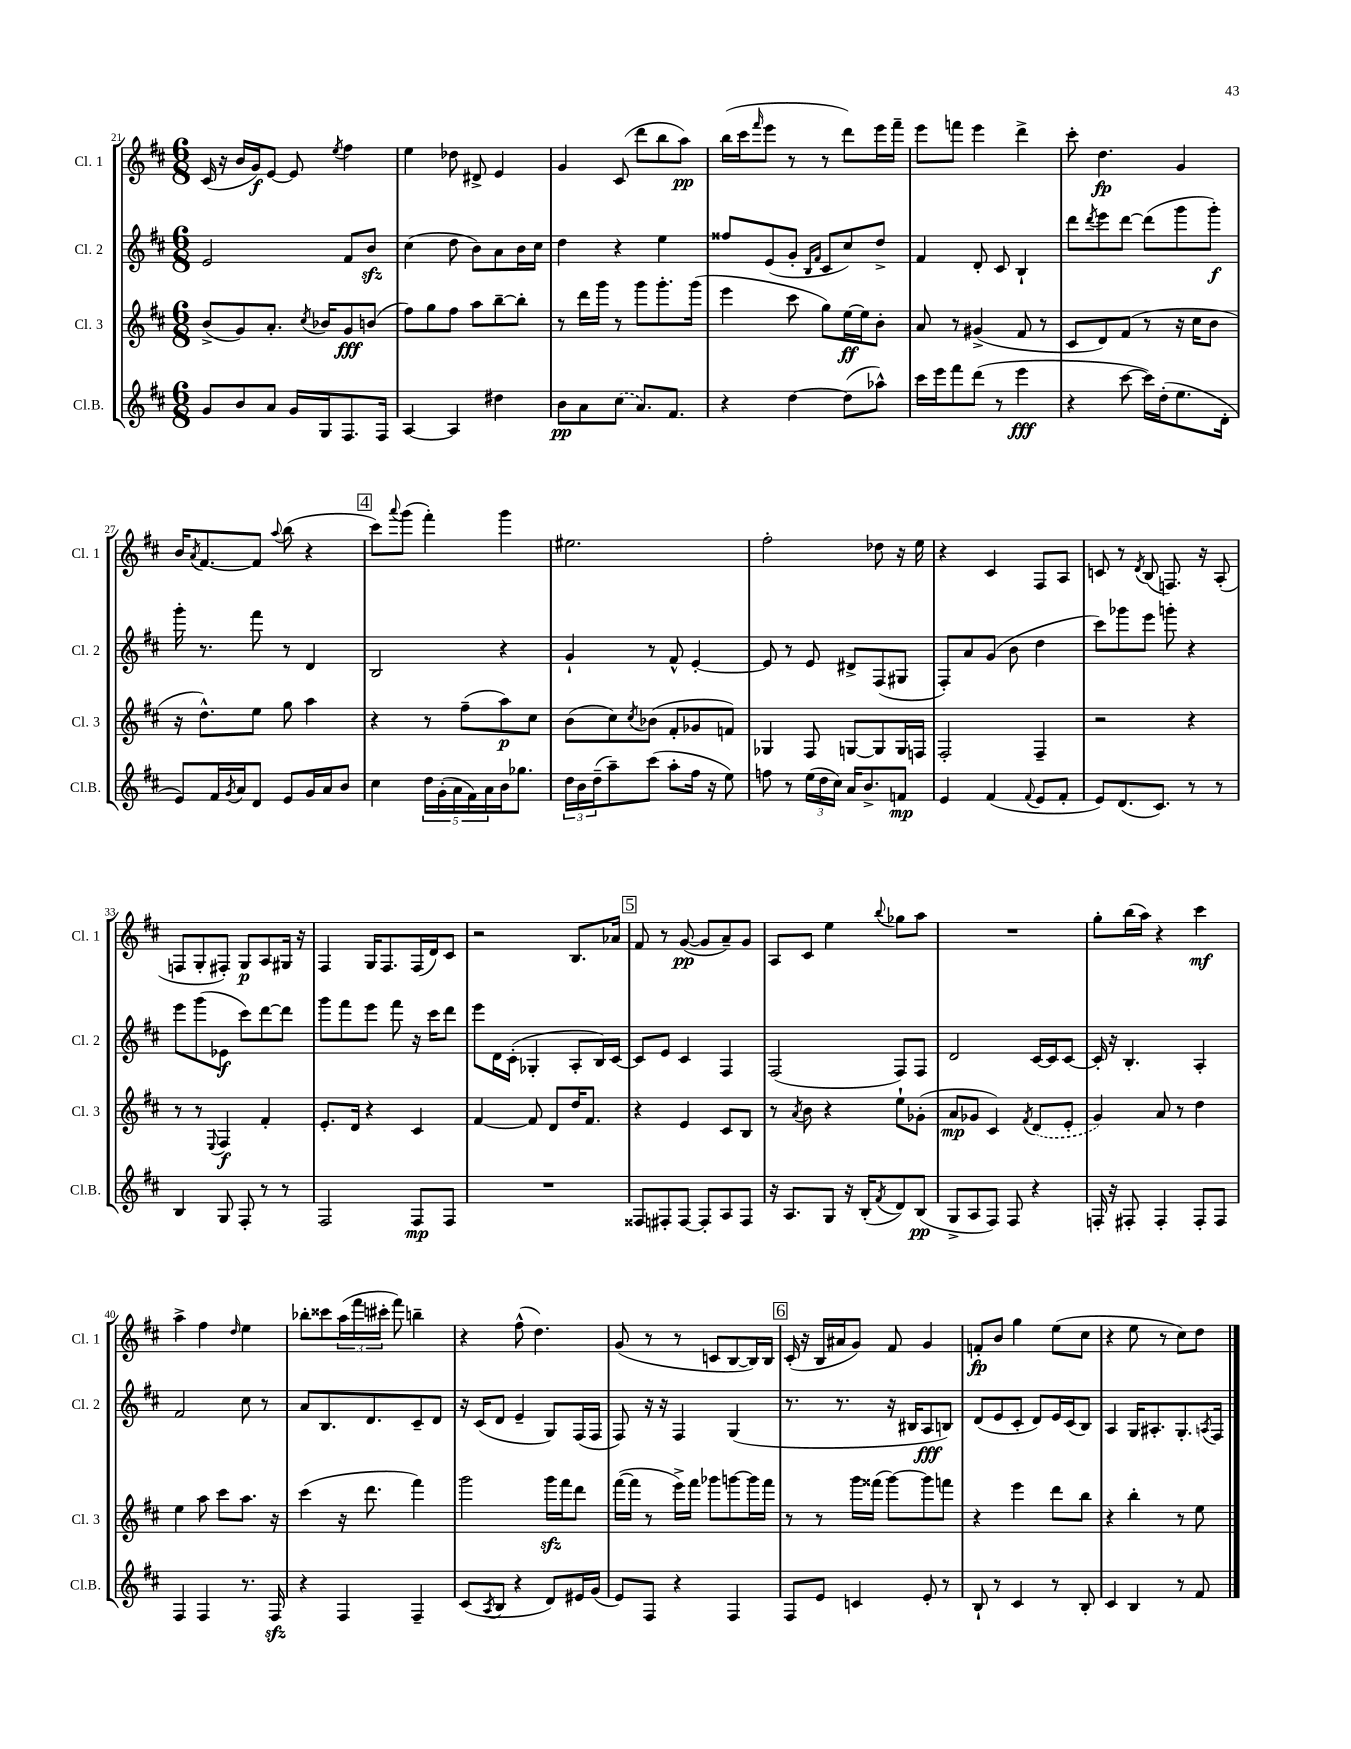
<<
\new StaffGroup <<
\new Staff = "s0" \with { instrumentName = "Cl. 1" shortInstrumentName = "Cl. 1" } {
    \clef treble \key d \major \numericTimeSignature \time 6/8
    cis'16( r16 b'16 g'16\f) e'8~ e'8 \acciaccatura { e''8 } fis''4 |
    e''4 des''8 dis'8-> e'4 |
    g'4 cis'8( d'''8 b''8 a''8\pp) |
    b''16( cis'''16 \grace { fis'''16 } e'''8 r8 r8 d'''8) e'''16 fis'''16-- |
    e'''8 f'''8 e'''4 d'''4-> |
    cis'''8-. d''4.\fp g'4 |
    b'16 \acciaccatura { a'8 } fis'8.~ fis'8 \appoggiatura { a''8 } b''8( r4 |
    \mark \markup { \box "4" } cis'''8) \appoggiatura { a'''8 } g'''8( fis'''4-.) g'''4 |
    eis''2. |
    fis''2-. des''8 r16 e''16 |
    r4 cis'4 fis8 a8 |
    c'8 r8 \acciaccatura { d'8 } b8( f8.) r16 a8-.( |
    f8 g8-. fis8-.) g8\p a8 gis16 r16 |
    fis4 g16 fis8. fis16( d'16) cis'8 |
    r2 b8. aes'16 |
    \mark \markup { \box "5" } fis'8 r8 g'8~\pp( g'8 a'8--) g'8 |
    a8 cis'8 e''4 \appoggiatura { b''8 } ges''8 a''8 |
    R2. |
    g''8-. b''16( a''16) r4 cis'''4\mf |
    a''4-> fis''4 \grace { d''16 } e''4 |
    bes''8-. cisis'''8 \tuplet 3/2 { a''16( fis'''16 cis'''16-. } fis'''8) b''4-- |
    r4 fis''8-^( d''4.) |
    g'8( r8 r8 c'8 b8~ b16) b16 |
    \mark \markup { \box "6" } cis'16-.( r16 b16 ais'16 g'8) fis'8 g'4 |
    f'8-.\fp b'8 g''4 e''8( cis''8 |
    r4 e''8 r8 cis''8) d''8 \bar "|." |
}
\new Staff = "s1" \with { instrumentName = "Cl. 2" shortInstrumentName = "Cl. 2" } {
    \clef treble \key d \major \numericTimeSignature \time 6/8
    e'2 fis'8 b'8\sfz |
    cis''4( d''8 b'8) a'8 b'16 cis''16 |
    d''4 r4 e''4 |
    fisis''8 e'8( g'8-. \grace { b16 fis'16 } cis'8 cis''8) d''8-> |
    fis'4 d'8-. cis'8 b4-! |
    d'''8 \acciaccatura { d'''8 } e'''8 d'''8~ d'''8( g'''8 g'''8-.\f) |
    g'''16-. r8. fis'''8 r8 d'4 |
    \mark \markup { \box "4" } b2 r4 |
    g'4-! r8 fis'8-^ e'4~-. |
    e'8 r8 e'8 dis'8-> fis8( gis8 |
    fis8-.) a'8 g'8( b'8 d''4 |
    cis'''8) ges'''8 e'''8 g'''8-. r4 |
    e'''8 g'''8( ees'8\f cis'''8) d'''8~ d'''8 |
    g'''8 fis'''8 e'''8 fis'''8 r16 cis'''16 d'''8 |
    e'''8 d'16 cis'16-.( ges4-. a8-. b16) cis'16~ |
    \mark \markup { \box "5" } cis'8 e'8 cis'4 fis4 |
    fis2( fis8) fis8 |
    d'2 cis'16~ cis'16 cis'8~ |
    cis'16-. r16 b4.-. a4-. |
    fis'2 cis''8 r8 |
    a'8 b8. d'8. cis'8-- d'8 |
    r16 cis'16( d'8 e'4-- g8) fis16( fis16 |
    fis8) r16 r16 fis4 g4( |
    \mark \markup { \box "6" } r8. r8. r16 bis16 a8\fff b8) |
    d'8( e'8 cis'8-. d'8) e'16 cis'16( b8) |
    a4 g16 ais8.-. g8.-. \acciaccatura { a8 } fis16 \bar "|." |
}
\new Staff = "s2" \with { instrumentName = "Cl. 3" shortInstrumentName = "Cl. 3" } {
    \clef treble \key d \major \numericTimeSignature \time 6/8
    b'8->( g'8) a'8.-. \acciaccatura { cis''8 } bes'16 g'8\fff b'8( |
    fis''8) g''8 fis''8 a''8 b''8~-- b''8-. |
    r8 d'''16 g'''16 r8 g'''8 g'''8.-. g'''16( |
    e'''4 cis'''8 g''8) e''16~\ff e''16 b'8-. |
    a'8 r8 gis'4->( fis'8 r8 |
    cis'8 d'8) fis'8( r8 r16 cis''16 b'8 |
    r16 d''8.-^) e''8 g''8 a''4 |
    \mark \markup { \box "4" } r4 r8 fis''8--( a''8\p) cis''8 |
    b'8( cis''8) \acciaccatura { cis''8 } bes'8( fis'8-. ges'8 f'8) |
    ges4 fis8 g8~ g8 g16 f16 |
    fis2-. fis4-- |
    r2 r4 |
    r8 r8 \appoggiatura { e8 } fis4\f fis'4-. |
    e'8.-. d'16 r4 cis'4 |
    fis'4~ fis'8 d'8 d''16 fis'8. |
    \mark \markup { \box "5" } r4 e'4 cis'8 b8 |
    r8 \acciaccatura { a'8 } b'8 r4 e''8-! ges'8-.( |
    a'8\mp ges'8 cis'4) \acciaccatura { fis'8 } \once \slurDashed d'8( e'8-. |
    g'4) a'8 r8 d''4 |
    e''4 a''8 cis'''8 a''8. r16 |
    cis'''4( r16 d'''8. fis'''4) |
    g'''2 g'''16\sfz fis'''16 d'''8 |
    fis'''16~( fis'''16 r8 e'''16->) fis'''16 ges'''8 g'''8~ g'''16 fis'''16 |
    \mark \markup { \box "6" } r8 r8 g'''16 fisis'''16( g'''8~) g'''8 f'''8 |
    r4 e'''4 d'''8 b''8 |
    r4 b''4-. r8 e''8 \bar "|." |
}
\new Staff = "s3" \with { instrumentName = "Cl.B." shortInstrumentName = "Cl.B." } {
    \clef treble \key d \major \numericTimeSignature \time 6/8
    g'8 b'8 a'8 g'16 g16 fis8. fis16 |
    a4~ a4 dis''4 |
    b'8\pp a'8 \once \slurDashed cis''8( a'8.) fis'8. |
    r4 d''4~ d''8( aes''8-^) |
    cis'''16 e'''16 fis'''8 d'''8( r8 e'''4\fff |
    r4 cis'''8~ cis'''16) d''16-.( e''8. d'16-. |
    e'8) fis'16 \acciaccatura { g'8 } a'16 d'8 e'8 g'16 a'16 b'8 |
    \mark \markup { \box "4" } cis''4 \tuplet 5/4 { d''16 g'16-.( a'16 fis'16) a'16 } b'16 ges''8. |
    \tuplet 3/2 { d''16 b'16 d''16--( } a''8--) cis'''8( a''8-. fis''16 r16 e''8) |
    f''8 r8 \tuplet 3/2 { e''16( d''16 cis''16) } a'16 b'8.-> f'8\mp |
    e'4 fis'4( \appoggiatura { fis'8 } e'8 fis'8-. |
    e'8) d'8.( cis'8.) r8 r8 |
    b4 g8 fis8-. r8 r8 |
    fis2 fis8\mp fis8 |
    R2. |
    \mark \markup { \box "5" } fisis8 fis8-. fis8~ fis8-. a8 fis8 |
    r16 a8. g8 r16 b16-.( \acciaccatura { fis'8 } d'8) b8\pp( |
    g8-> a8 fis8) fis8 r4 |
    f16-. r16 fis8-. fis4-. fis8-. fis8 |
    fis4 fis4 r8. fis16\sfz |
    r4 fis4 fis4-- |
    cis'8( \acciaccatura { a8 } b8 r4 d'8) eis'16 g'16( |
    e'8) fis8 r4 fis4 |
    \mark \markup { \box "6" } fis8 e'8 c'4 e'8-. r8 |
    b8-! r8 cis'4 r8 b8-. |
    cis'4 b4 r8 fis'8 \bar "|." |
}
>>
>>
\layout { \context { \Score currentBarNumber = #21 } }
